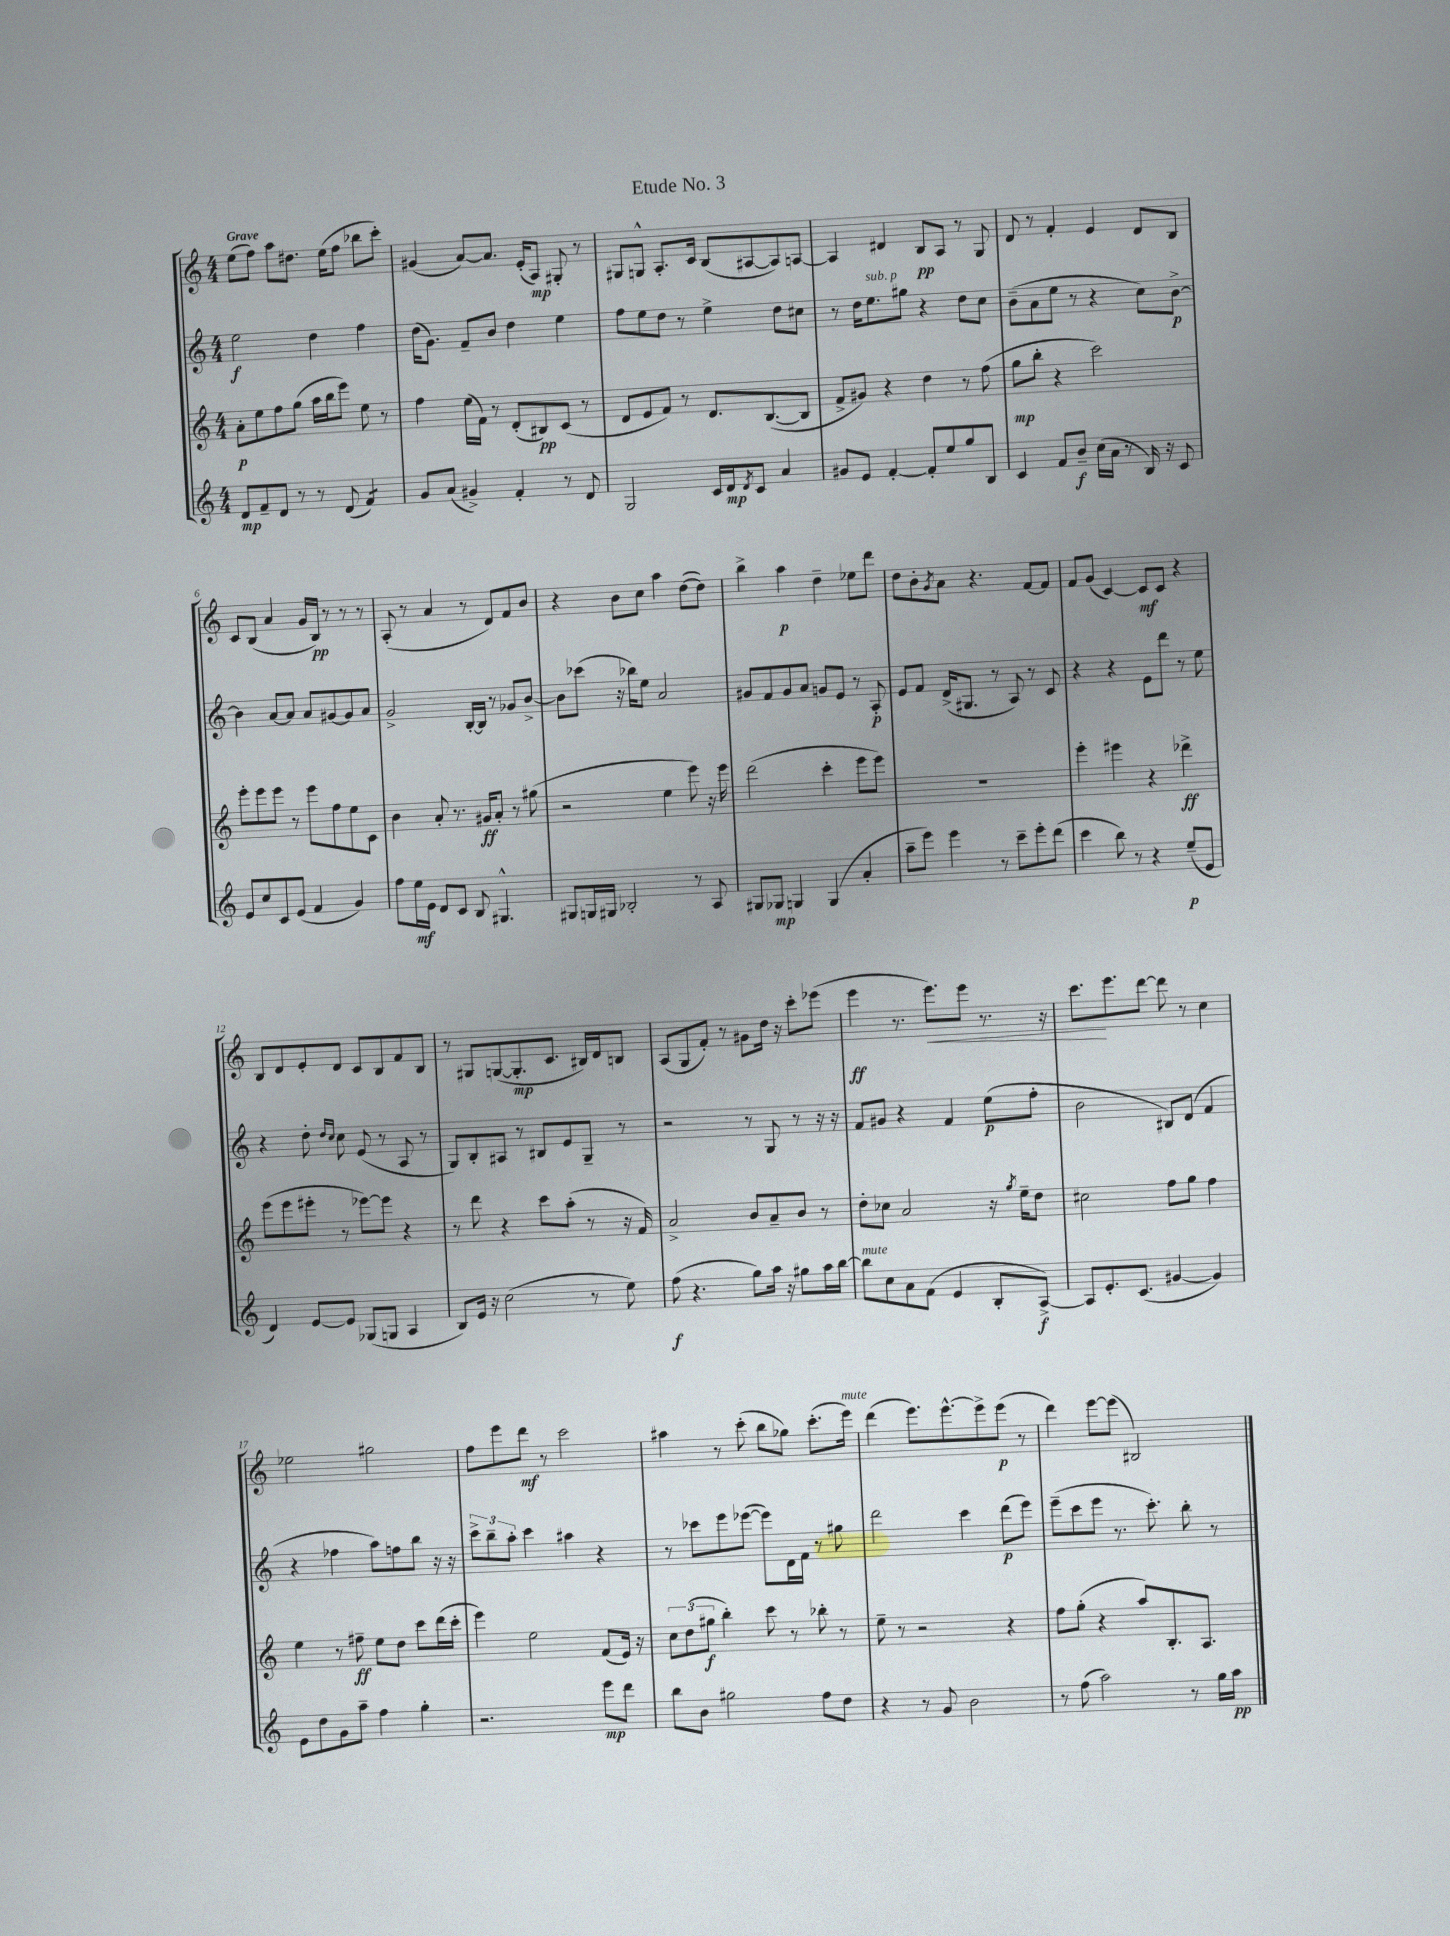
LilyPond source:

\header { title = "Etude No. 3" }
<<
\new StaffGroup <<
\new Staff = "s0" {
    \clef treble \key c \major \numericTimeSignature \time 4/4 \tempo "Grave"
    e''8( f''8) a''8 dis''8. e''16( f''8 bes''8 c'''8-.) |
    gis'4( a'8~) a'8. e'16-.( a8\mp) gis8-. r8 |
    gis8 g8-^ a8.-. c'16 b8( ais8~ ais8) a8~ |
    a4 dis'4 b8\pp a8 r8 g8 |
    d'8 r8 f'4-. e'4 d'8 b8 |
    c'8 b8( a'4 g'16 b16\pp) r8 r8 r8 |
    a8-.( r8 a'4 r8 d'8) f'8 b'8 |
    r4 b'8 c''8 a''4 d''8~( d''8) |
    b''4-> a''4\p d''4-- ees''8 d'''8 |
    d''8 b'8-. \acciaccatura { g'8 } a'8 r4. f'8~ f'8 |
    f'8 g'8( c'4~) c'8\mf c'8 r4 |
    b8 d'8 e'8-. d'8 c'8 b8 f'8 b8 |
    r8 gis8 g8~( g8.-.\mp c'8. bis16) d'16 b8 |
    a8( g8 f'8-.) r8 gis'8 d''16 r16 c'''8-. ees'''8( |
    e'''4\ff r8. e'''8.\<) e'''8 r8. r16 |
    c'''8.\! e'''8. d'''8~ d'''8 r8 c''4 |
    ees''2 gis''2 |
    f''8 e'''8 d'''8\mf r8 c'''2 |
    ais''4 r8 c'''8-.( b''8 ges''8) c'''8.-.( e'''16^\markup { \italic "mute" }) |
    d'''4( e'''8.) e'''8.~-^ e'''8-> e'''8\p( r8 |
    d'''4) e'''8~ e'''8( bis2) \bar "|." |
}
\new Staff = "s1" {
    \clef treble \key c \major \numericTimeSignature \time 4/4
    e''2\f d''4 f''4 |
    d''16( g'8.) f'8-- b'8 d''4 e''4 |
    f''8 e''8 d''8 r8 e''4-> d''8 cis''8 |
    r8 d''16 e''8.^\markup { \italic "sub. p" } gis''8 r4 d''8 c''8 |
    b'8--( a'8 e''8 r8 r4 c''8) b'8~->\p |
    b'4 a'8~ a'8 a'8 gis'8~ gis'8 a'8 |
    g'2-> b16~-. b16 r8 ges'8 b'8~-> |
    b'8 ces'''8( r16 bes''16) e''8 a'2 |
    gis'8 f'8 gis'8 a'8 g'8 e'8 r8 a8-.\p |
    e'8 f'8 d'16->( gis8. r8 a8) r8 c'8 |
    r4 r4 e'8 d'''8 r8 e''8 |
    r4 d''8-. \grace { d''16 c''16 } c''8 e'8( r8 a8 r8 |
    g8) b8-. ais8 r8 bis8 e'8 g8-- r8 |
    r2 r8 g8 r8 r16 r16 |
    f'8 gis'8 r4 f'4 e''8\p( f''8-. |
    b'2 bis8) d'8( f'4 |
    r4 fes''4 a''8) f''8 b''8 r16 r16 |
    \tuplet 3/2 { c'''8-> b''8-- a''8-. } c'''4 ais''4 r4 |
    r8 ces'''8 e'''8 ees'''8~( ees'''8) d'16 f'16 r8 gis''8 |
    d'''2 c'''4 d'''8\p( e'''8) |
    e'''8--( c'''8 e'''8 r8. c'''8.-.) b''8-. r8 \bar "|." |
}
\new Staff = "s2" {
    \clef treble \key c \major \numericTimeSignature \time 4/4
    a'8-.\p e''8 f''8 g''8( a''16 b''16 e'''8) e''8 r8 |
    f''4 e''16( f'16) r8 d'8-.( bis8\pp) c'8( r8 |
    d'8 e'8 f'8) r8 d'8. b8.~( b8 |
    f'8-> gis'8) r4 d''4 r8 f''8( |
    g''8\mp b''8-. r4 c'''2) |
    e'''8-. e'''8 e'''8 r8 e'''8 f''8 e''8 c'8 |
    b'4 a'8-. r8. gis'16\ff a'8-. r8 gis''8( |
    r2 e''4 e'''8) r16 e'''16 |
    d'''2( c'''4-. e'''8 e'''8) |
    R1 |
    e'''4-. eis'''4 r4 des'''4->\ff |
    e'''8( e'''8 eis'''8-. r8 ees'''8~) ees'''8 r4 |
    r8 d'''8 r4 c'''8 a''8-.( r8 r16 f'16) |
    a'2-> b'8 a'8-- b'8 r8 |
    d''8-. ces''8 a'2 r16 \acciaccatura { g''8 } e''16-- d''8 |
    cis''2 f''8 g''8 f''4 |
    e''4 r8 fis''8--\ff e''8 d''8 c'''8 d'''16( c'''16-. |
    e'''4) e''2 f'8( e'16) r16 |
    \tuplet 3/2 { c''8 d''8( gis''8\f } b''4-.) c'''8 r8 bes''8-. r8 |
    e''8-- r8 r2 r4 |
    f''8 g''8-.( r4 a''8) b8.-. a8. \bar "|." |
}
\new Staff = "s3" {
    \clef treble \key c \major \numericTimeSignature \time 4/4
    d'8\mp f'8-- d'8 r8 r8 d'8( f'4:8) |
    g'8 a'8( gis'4->) f'4-. r8 d'8 |
    g2 c'16 d'16\mp \acciaccatura { d'8 } c'8 a'4 |
    gis'8 e'8 f'4~-. f'8-. e''8 g''8 b8 |
    c'4 f'8 b'8--\f c''16( a'16 r8 b16) r16 c'8 |
    e'8 c''8 c'8 e'8( f'4 g'4) |
    f''8 e''16\mf e'16 d'8 c'8 b8 gis4.-^ |
    gis8 g16 gis16 bes2-. r8 a8 |
    gis8 ges8\mp g4 g4( a'4-. |
    a''8-- e'''8) e'''4 r8 c'''8-- e'''8-. d'''8( |
    c'''4 b''8) r8 r4 e''8--\p( e'8 |
    d'4) e'8~ e'8 ges8( g8 a4 |
    b8) e'16 r16 c''2( r8 e''8) |
    f''8\f( r4. g''8) a''16 r16 gis''8 a''16 b''16~ |
    b''8^\markup { \italic "mute" } c''8 a'8 f'8( e'4 b8-. a8~->\f) |
    a8 e'8.-. c'8.( gis'4~ gis'4) |
    e'8 d''8 g'8 a''8-- f''4 g''4-. |
    r2. e'''8\mp d'''8 |
    b''8 b'8 gis''2 f''8 d''8 |
    r4 r8 g'8 b'2 |
    r8 f''8( a''2) r8 g''16 a''16\pp \bar "|." |
}
>>
>>
